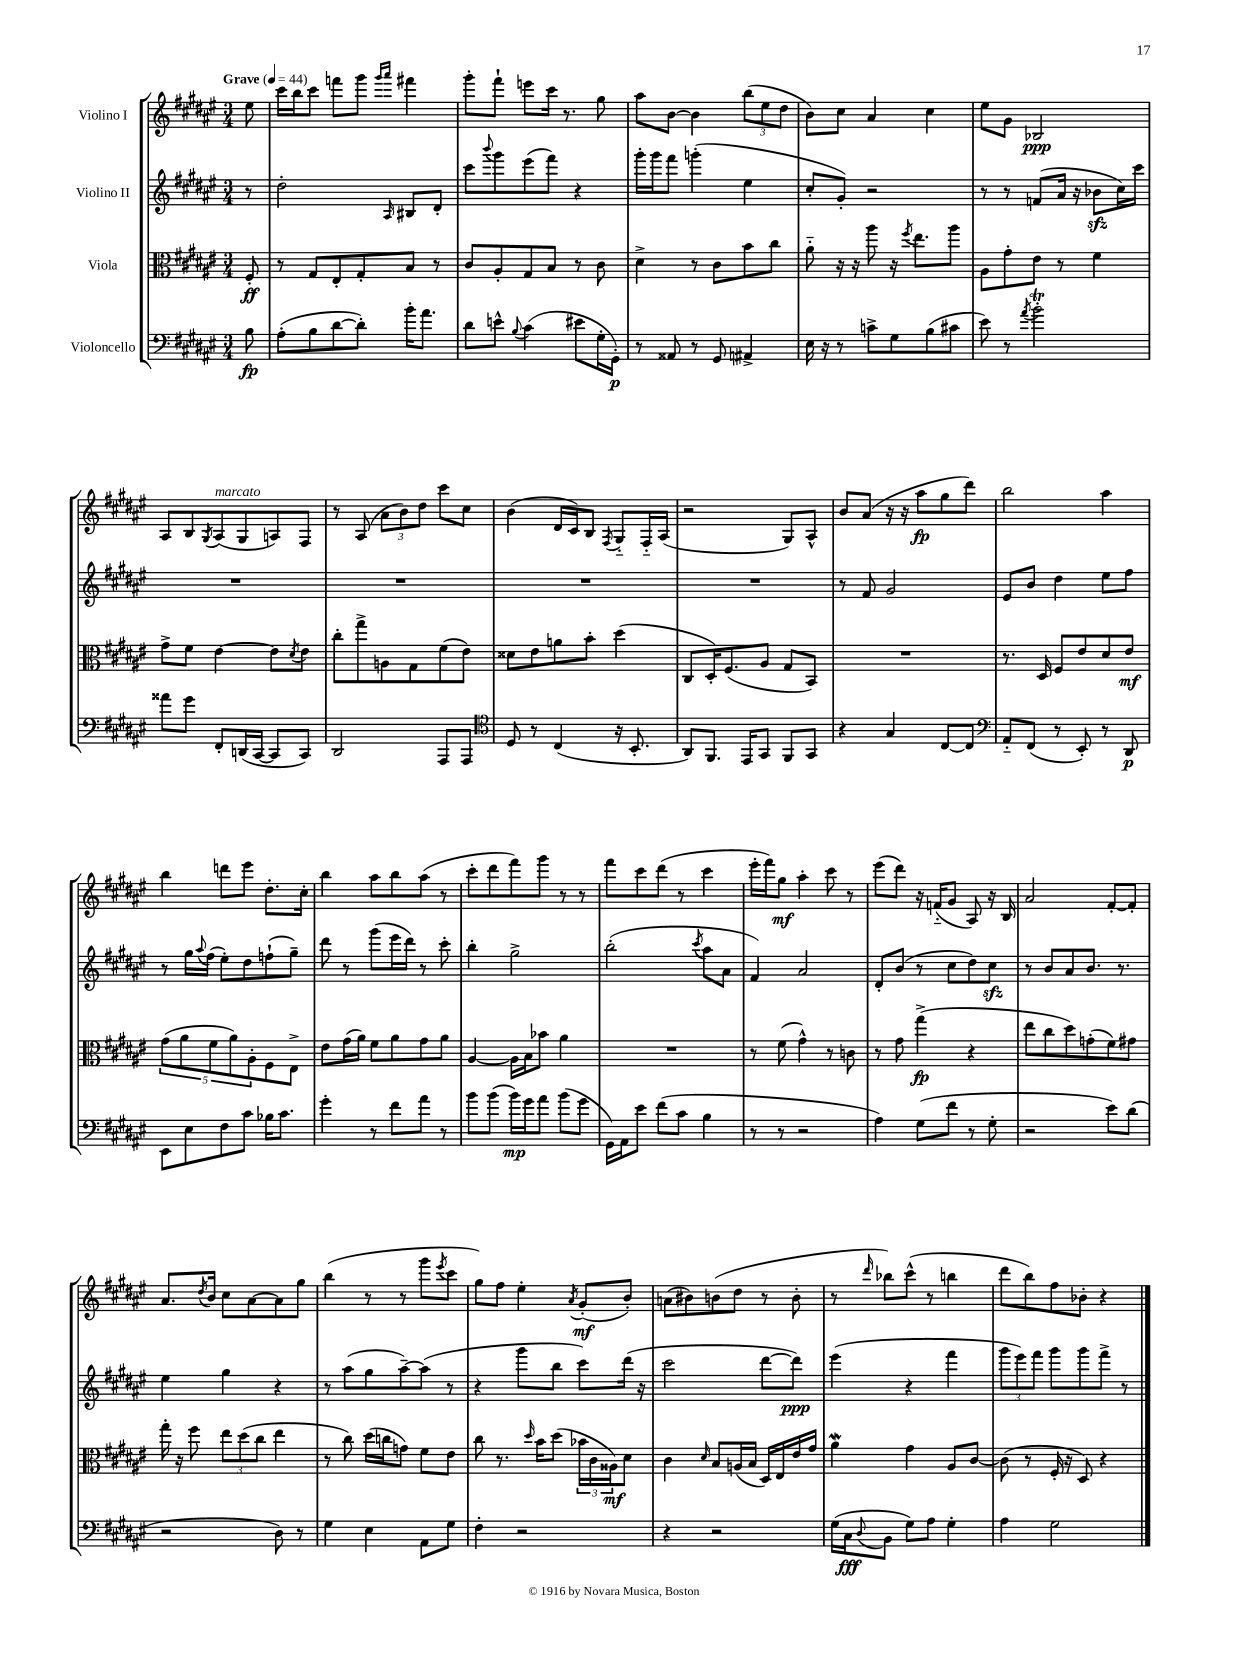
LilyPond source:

<<
\new StaffGroup <<
\new Staff = "s0" \with { instrumentName = "Violino I" } {
    \clef treble \key fis \major \numericTimeSignature \time 3/4 \partial 8 \tempo "Grave" 4 = 44
    eis''8 |
    cis'''16 b''16 cis'''8 f'''8 gis'''8 \grace { gis'''16 ais'''16 } fis'''4 |
    gis'''8-. fis'''8-! e'''8 cis'''16 r8. gis''8 |
    ais''8 b'8~ b'4 \tuplet 3/2 { b''8( eis''8 dis''8 } |
    b'8) cis''8 ais'4 cis''4 |
    eis''8 gis'8 bes2\ppp |
    ais8 b8 \acciaccatura { gis8 } ais8^\markup { \italic "marcato" }( gis8 a8) fis8 |
    r8 ais8( \tuplet 3/2 { ais'8 b'8) dis''8 } cis'''8 cis''8 |
    b'4( dis'16 cis'16) b8 \acciaccatura { fis8 } gis8-_ fis16-_ ais16( |
    r2 gis8) ais8-^ |
    b'8 ais'8( r16 r16 ais''8\fp gis''8 dis'''8) |
    b''2 ais''4 |
    b''4 d'''8 eis'''8 dis''8.-. cis''16-. |
    b''4 ais''8 b''8 ais''8( r8 |
    cis'''8-. dis'''8 fis'''8) gis'''8 r8 r8 |
    fis'''8 cis'''8 dis'''8( r8 cis'''4 |
    eis'''16-. fis'''16) gis''8\mf ais''4-. cis'''8 r8 |
    eis'''8( dis'''8) r16 f'16-_( gis'8 ais8) r16 b16 |
    ais'2 fis'8~-. fis'8-. |
    ais'8. \acciaccatura { dis''8 } b'16 cis''8 ais'8~ ais'8 gis''8 |
    b''4( r8 r8 gis'''8 \acciaccatura { eis'''8 } cis'''8 |
    gis''8) fis''8 eis''4-. \acciaccatura { ais'8 } gis'8-.\mf( b'8-.) |
    a'8( bis'8) b'8( dis''8 r8 b'8-. |
    r8 \grace { dis'''16 } bes''8) cis'''8-^( r8 b''4 |
    dis'''8 b''8) fis''8 bes'8-. r4 \bar "|." |
}
\new Staff = "s1" \with { instrumentName = "Violino II" } {
    \clef treble \key fis \major \numericTimeSignature \time 3/4 \partial 8
    r8 |
    dis''2-. \grace { ais16 } bis8 dis'8-. |
    cis'''8 \appoggiatura { b'''8 } gis'''8 eis'''8( fis'''8) r4 |
    gis'''16-. gis'''16 fis'''8 g'''4-.( eis''4 |
    cis''8-. gis'8-.) r2 |
    r8 r8 f'8( ais'16 r16 bes'8\sfz cis''16) cis'''16 |
    R2. |
    R2. |
    R2. |
    R2. |
    r8 fis'8 gis'2 |
    eis'8 b'8 dis''4 eis''8 fis''8 |
    r8 gis''16 \appoggiatura { ais''8 } fis''16( eis''8-.) dis''8 f''8-!( gis''8--) |
    dis'''8 r8 gis'''8( eis'''16 dis'''16) r8 cis'''8-. |
    b''4-. gis''2-> |
    b''2-.( \acciaccatura { cis'''8 } ais''8 ais'8 |
    fis'4) ais'2 |
    dis'8-. b'8( r8 cis''8 dis''8) cis''8\sfz |
    r8 b'8 ais'8 b'8. r8. |
    eis''4 gis''4 r4 |
    r8 ais''8( gis''8 ais''8~--) ais''8( r8 |
    r4 gis'''8 b''8 cis'''8) dis'''16( r16 |
    cis'''2 dis'''8~ dis'''8\ppp) |
    eis'''4( r4 fis'''4 |
    \tuplet 3/2 { gis'''8 eis'''8) fis'''8 } gis'''8 gis'''8 fis'''8-> r8 \bar "|." |
}
\new Staff = "s2" \with { instrumentName = "Viola" } {
    \clef alto \key fis \major \numericTimeSignature \time 3/4 \partial 8
    fis8-.\ff |
    r8 gis8 eis8-. gis8-. b8 r8 |
    cis'8 ais8-. gis8 b8 r8 cis'8 |
    dis'4-> r8 cis'8 b'8 cis''8 |
    ais'8-_ r16 r16 ais''8 r16 \acciaccatura { fis''8 } eis''8. ais''8 |
    ais8 gis'8-. eis'8 r8 fis'4 |
    gis'8-> fis'8 eis'4~ eis'8 \acciaccatura { dis'8 } eis'8 |
    cis''8-. gis''8-> a8 gis8 fis'8( eis'8) |
    disis'8 eis'8 a'8 b'8-. dis''4( |
    cis8 dis16-.) fis8.( ais8 gis8 b,8) |
    R2. |
    r8. dis16 fis8 eis'8 dis'8 eis'8\mf |
    \tuplet 5/4 { gis'8( ais'8 fis'8 ais'8) ais8-. } fis8 eis8-> |
    eis'8 gis'16( ais'16) fis'8 ais'8 gis'8 ais'8 |
    ais4~ ais16 b16 bes'8 ais'4 |
    R2. |
    r8 fis'8( gis'4-^) r8 c'8 |
    r8 gis'8 gis''4->\fp( r4 |
    eis''8 cis''8 dis''8) g'8-.( fis'8) gis'8 |
    gis''16-. r16 fis''8 \tuplet 3/2 { eis''8 dis''8( cis''8 } eis''4 |
    r8 cis''8) dis''16( c''16 g'8) fis'8 eis'8 |
    cis''8 r8. \grace { dis''16 } b'16 dis''8( \tuplet 3/2 { bes'16 cis'16 aisis16\mf) } dis'8 |
    cis'4 \grace { dis'16 } b8 a16( b16 dis16) eis16 eis'16 gis'16 |
    ais'4\mordent gis'4 ais8 cis'8~ |
    cis'8( r8 fis16-. r16 dis8) r4 \bar "|." |
}
\new Staff = "s3" \with { instrumentName = "Violoncello" } {
    \clef bass \key fis \major \numericTimeSignature \time 3/4 \partial 8
    b8\fp |
    ais8-.( b8 dis'8~ dis'8-.) b'16-. ais'8. |
    dis'8 e'8-^ \appoggiatura { b8 } cis'4( eis'8 gis16-. gis,16-.\p) |
    r8 aisis,8 r8 gis,8 ais,4-> |
    eis16 r16 r8 c'8-> gis8 b8( cis'8 |
    eis'8) r8 \acciaccatura { ais'8 } b'2-.\trill |
    aisis'8 gis'8 fis,8-. d,16( cis,16~ cis,8 cis,8) |
    dis,2 ais,,8 ais,,8 |
    \clef tenor dis8 r8 cis4( r16 b,8.-. |
    ais,8) fis,8. eis,16 gis,8 fis,8 gis,8 |
    r4 gis4 cis8~ cis8 |
    \clef bass ais,8-_ fis,8( r8 eis,8-.) r8 dis,8\p |
    eis,8 eis8 fis8 cis'8 bes16 cis'8. |
    gis'4-. r8 fis'8 ais'8 r8 |
    b'8 b'8( b'16\mp) gis'16 ais'8 b'8( gis'8 |
    gis,16) ais,16 eis'8 fis'8( cis'8 b4 |
    r8 r8 r2 |
    ais4) gis8( fis'8 r8 gis8-. |
    r2 eis'8) dis'8( |
    r2 dis8) r8 |
    gis4 eis4 ais,8 gis8 |
    fis4-. r2 |
    r4 r2 |
    gis16( cis16\fff \appoggiatura { dis8 } b,8 gis8) ais8 gis4-. |
    ais4 gis2 \bar "|." |
}
>>
>>
\layout { \context { \Score \remove "Bar_number_engraver" } }
